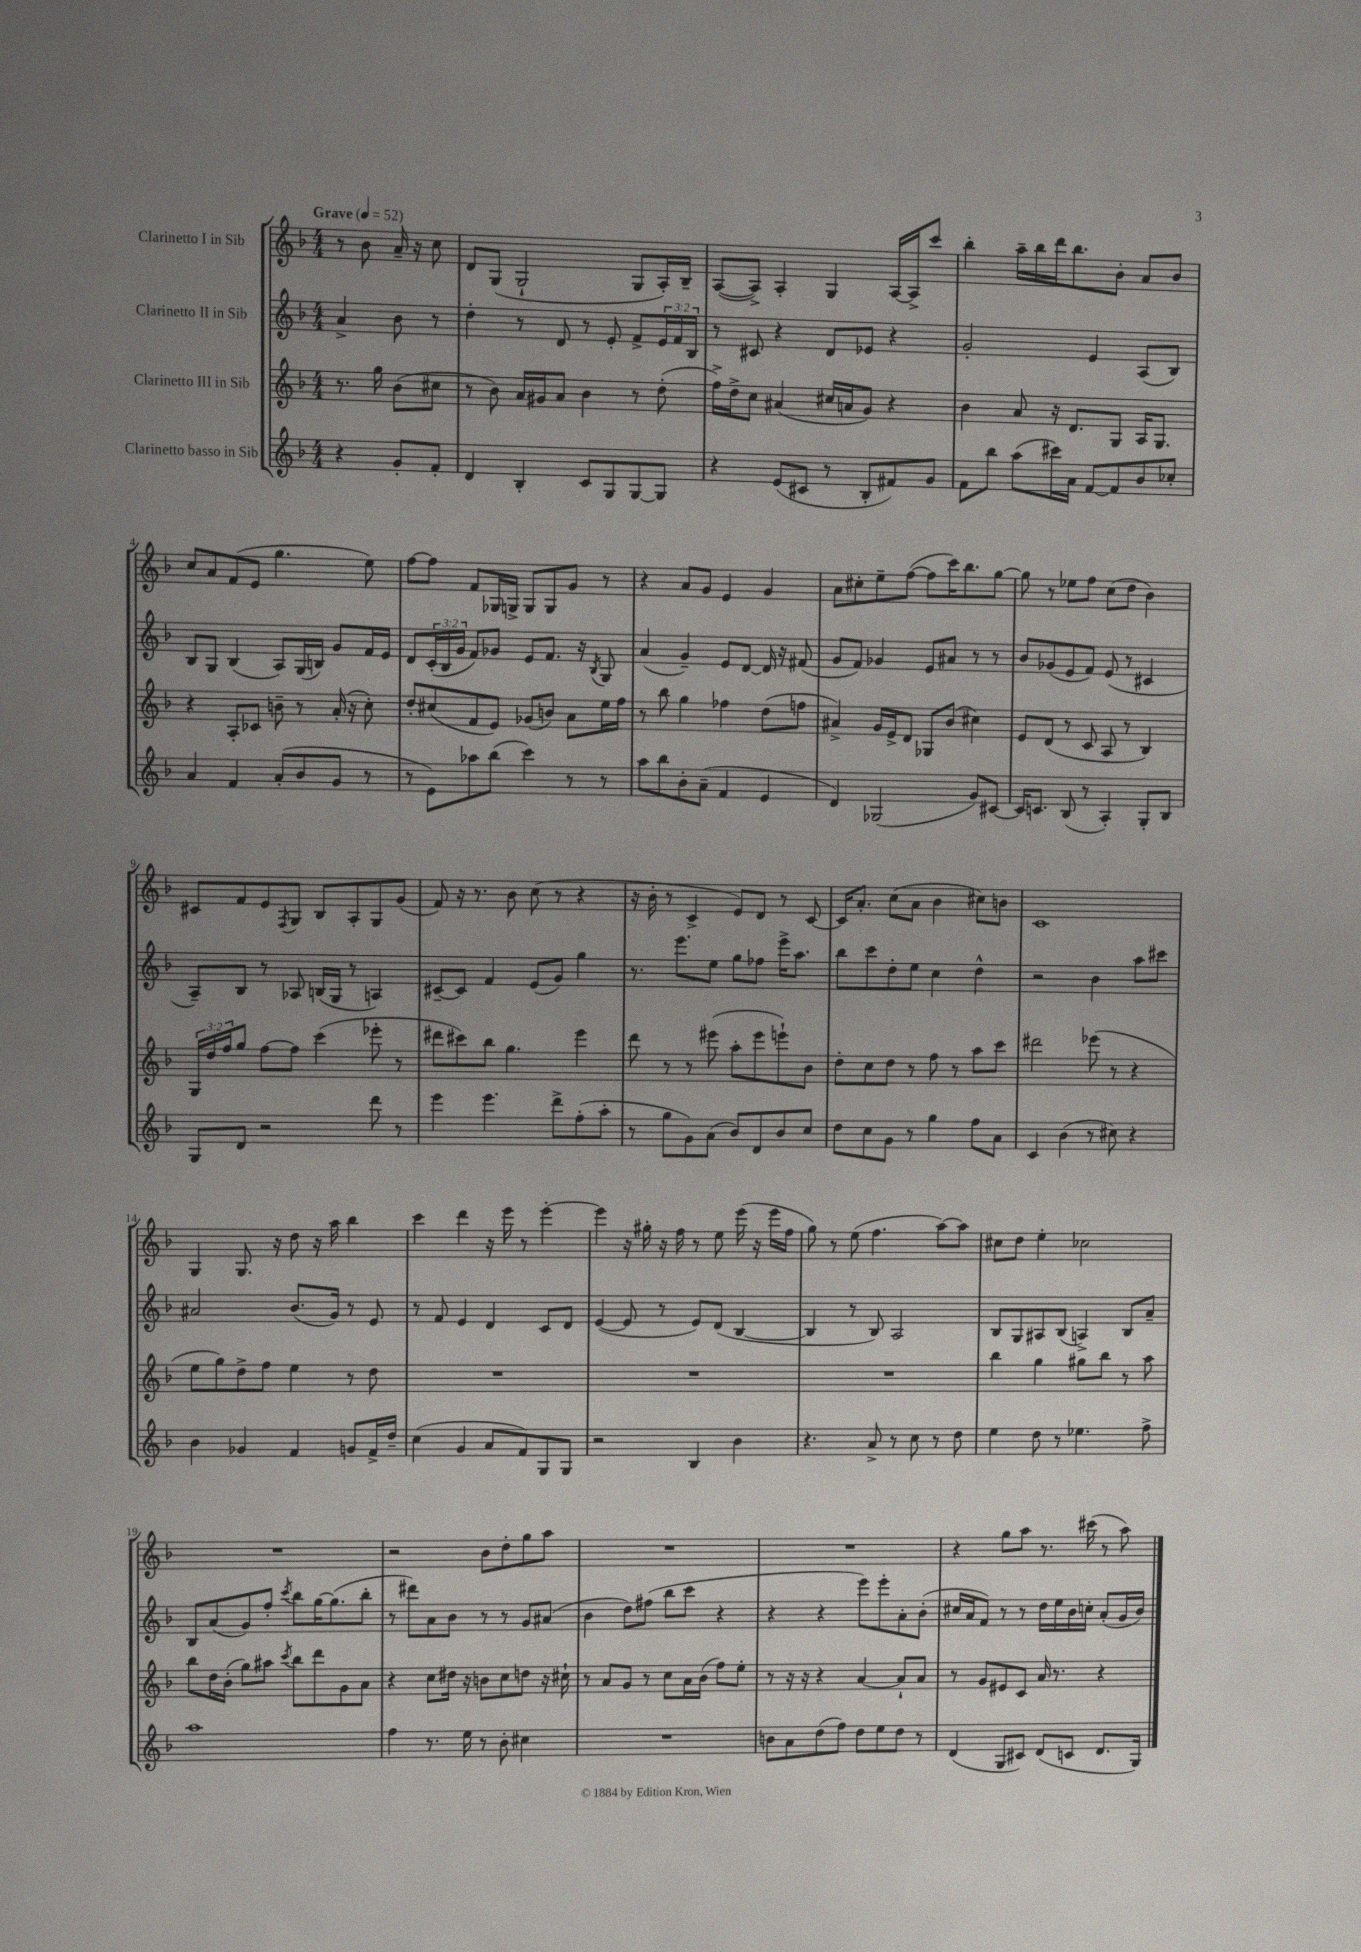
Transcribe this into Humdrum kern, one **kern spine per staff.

**kern	**kern	**kern	**kern
*part4	*part3	*part2	*part1
*staff4	*staff3	*staff2	*staff1
*I"Clarinetto basso in Sib	*I"Clarinetto III in Sib	*I"Clarinetto II in Sib	*I"Clarinetto I in Sib
*clefG2	*clefG2	*clefG2	*clefG2
*k[b-]	*k[b-]	*k[b-]	*k[b-]
*M4/4	*M4/4	*M4/4	*M4/4
*MM52	*MM52	*MM52	*MM52
=	=	=	=
!	!	!	!LO:TX:a:B:t=Grave
4r	8.r	4a^/	8r
.	.	.	8b-\
.	16gg\	.	.
8g'/L	(8b-\L	8b-\	16a~/
.	.	.	16r
8f'/J	8cc#X\J	8r	8cc\
=1	=1	=1	=1
4d/	8r	4dd'\	8d/L
.	8b-\)	.	(8G/J
4B-'/	16a/LL	8r	2G`/
.	16g#X/J	.	.
.	8a/J	8d/	.
8c/L	4b-\	8r	.
8G/	.	8e'/	.
[8G/	8r	8f^/L	8G/L
8G/J]	(8dd'\	24e/L	16A'/L)
.	.	24f/	.
.	.	.	16B-~/JJ
.	.	24B-/JJ	.
=2	=2	=2	=2
4r	16ff^\LL)	8r	([8A/L
.	16dd^\J	.	.
.	8cc\J	8c#X/	8A^/J])
(8e/L	(4a#X/	4r	4A'/
8c#X/J	.	.	.
8r	16cc#X/LL	8d/L	4G/
.	16an/J	.	.
8B-'/L	8g/J)	8e-X/J	.
8f#X/)	4r	4r	[16A/LL
.	.	.	16A^/J]
8g/J	.	.	8ccc/J
=3	=3	=3	=3
8f\L	4b-\	2g'/	4bb-'\
8bb-\J	.	.	.
(8aa\L	8a/	.	16aa~\LL
.	.	.	16bb-\
16ccc#X\L)	16r	.	16ddd\J
16a\JJ	8.d/L	.	8.bb-\
[8f/L	.	4e/	.
8f/]	8G/J	.	8b-'\J
8b-/	16A/KL	(8A/L	8a/L
.	8.G/J	.	.
8cc-X'/J	.	8B-/J)	8b-/J
!!LO:LB:g=z
=4	=4	=4	=4
4a/	4r	8B-/L	8cc/L
.	.	8G/J	8a/
4f/	8A'/L	(4B-/	(8f/
.	8c-X/J	.	8e/J
(8a'/L	8bn~\	8A/L)	4.gg\
8b-/	8r	(16G/L	.
.	.	16Bn/JJ)	.
8g/J	(16a'/	8g/L	.
.	16r	.	.
8r	8cc'\)	16f/L	8ee\)
.	.	16e/JJ	.
=5	=5	=5	=5
8r	8dd'/L	8d/L	[8ff\L
8e\L)	(8cc#X/	(24c'/L	8ff\J]
.	.	24B-/	.
.	.	24g/JJ	.
8aa-X\	8f/	8f/L)	8f/L
(8bb-\J	8e/J)	8g-X/J	16G-X/L
.	.	.	16Gn^/JJ
4ccc\)	(8g-X/L	8e/L	8G/L
.	8bn/J)	8.f/J	8G/
8r	8a\L	.	8g/J
.	.	16r	.
.	.	8qB-/	.
8r	16ee\L	8G/	8r
.	16ff\JJ	.	.
=6	=6	=6	=6
8aa\L	8r	(4a/	4r
8bb-\	8bb-\	.	.
8b-'\	4gg\	4g~/)	8a/L
(8a~\J	.	.	8g/J
4f/	4ff-X\	8e/L	4e/
.	.	[8d/J	.
4e/	(8dd\L	16d/]	4g/
.	.	16r	.
.	8ffn\J	(8f#X/	.
=7	=7	=7	=7
4d/)	4a#X^/)	8g/L	8a\L
.	.	8f/J)	8cc#X'\
(2G-X/	16g/LL	4g-X/	8ee~\
.	16e^/J	.	.
.	8d/J	.	([8ff\J
.	8G-X/L	8e/L	8ff\L]
.	(8b-/J	8a#X/J	16ccc\K)
.	.	.	8.bb-\
8g/L)	4cc#X\)	8r	.
[8c#X/J	.	8r	[8gg\J
=8	=8	=8	=8
16c#/KL]	8e/L	8b-/L	8gg\]
8.cn/J	.	.	.
.	(8d/J	(8g-X/	8r
(8B-/	8r	8e/	8ee-X\L
8r	8c/	8f/J)	8ff\J
4A'/)	8A/	(8e/	(8cc\L
.	8r	8r	8dd\J
8G'/L	4B-/)	4c#X/	4b-\)
8B-/J	.	.	.
!!LO:LB:g=z
=9	=9	=9	=9
8G/L	24G/LL	8A~/L)	8c#X/L
.	24dd/	.	.
.	24ff/J	.	.
8d/J	8gg/J	8B-/J	8f/
2r	[8ff\L	8r	8e/
.	.	.	8qF/
.	8ff\J]	8A-X/	8G/J
.	(4ccc\	(16Bn/LL	8B-/L
.	.	16G/JJ	.
.	.	8r	8A'/
8ddd\	8eee-X'\	4An/)	8G/
8r	8r	.	(8g/J
=10	=10	=10	=10
4eee\	8ddd#X\L	[8c#X~/L	8f/)
.	8ccc#X\)	8c#/J]	16r
.	.	.	8.r
4.eee\	8bb-\J	4f/	.
.	4.gg\	.	8b-\
.	.	(8e/L	(8cc\
8ddd^\L	.	8g/J)	8r
(8ff'\	4eee\	4gg\	4r
8aa'\J	.	.	.
=11	=11	=11	=11
8r	8ddd\	8.r	16r
.	.	.	16b-'\
8gg\L	8r	.	8r
.	.	8.eee\L	.
8g\)	8r	.	4c^/
(8a\J	(8eee#X\	8ee\J	.
8b-/L)	8aa'\L	8gg\L	8e/L)
8d/	8eee#\	8ff-X\J	8d/J
8b-/	8eeen`\)	16eee^\KL	8r
.	.	8.aa\J	.
8cc/J	8b-\J	.	[8c/
=12	=12	=12	=12
8dd\L	8dd'\L	8bb-\L	16c/KL]
.	.	.	8.a'/J
8cc\	8cc\	8ccc\	.
8g\J	8dd\J	8dd'\	(8cc\L
8r	8r	8ee\J	8a\J
4gg\	8ff\	4cc\	4b-\
.	8r	.	.
8ff\L	8aa\L	4dd^^\	8cc#X\L)
8a\J	8ccc\J	.	8bn\J
=13	=13	=13	=13
4c/	2ddd#X\	2r	1c
(4b-\	.	.	.
8r	(8eee-X\	4b-\	.
8cc#X\)	8r	.	.
4r	4r	8aa\L	.
.	.	8ccc#X\J	.
!!LO:LB:g=z
=14	=14	=14	=14
4b-\	8ee\L	2a#X/	4G/
.	8gg\)	.	.
4g-X/	8dd^\	.	8.G/
.	8ff\J	.	.
.	.	.	16r
4f/	4ee\	(8.b-/L	8dd\
.	.	.	16r
.	.	16g/Jk)	16aa\
8gn/L	8r	8r	4bb-\
16f^/L	8dd\	8e/	.
16dd~/JJ	.	.	.
=15	=15	=15	=15
(4cc\	1r	8r	4ccc\
.	.	8f/	.
4g/	.	4e/	4ddd\
8a/L	.	4d/	16r
.	.	.	16eee\
8f/)	.	.	8r
8G/	.	8c/L	[4eee'\
8G/J	.	8d/J	.
=16	=16	=16	=16
2r	1r	([4e/	4eee\]
.	.	8e/]	16r
.	.	.	16gg#X'\
.	.	8r	16r
.	.	.	16ff\
4B-/	.	8e/L)	8r
.	.	(8d/J	8ee\
4b-\	.	[4B-/	(16eee\
.	.	.	16r
.	.	.	16eee\LL
.	.	.	16ff\JJ
=17	=17	=17	=17
4.r	1r	4B-/]	8gg\)
.	.	.	8r
.	.	8r	(8ee\
8a^/	.	8B-/)	4.ff\
8r	.	2A/	.
8cc\	.	.	.
8r	.	.	[8aa\L)
8dd\	.	.	8aa\J]
=18	=18	=18	=18
4ee\	4bb-\	8B-/L	8cc#X\L
.	.	8G/	8dd\J
8dd\	4gg\	8A#X/	4ee'\
8r	.	(8B-/J	.
4.ee-X\	8gg#X\L	4An^/)	2cc-X\
.	8bb-\J	.	.
.	8r	8B-/L	.
8ff^\	8aa\	8a~/J	.
!!LO:LB:g=z
=19	=19	=19	=19
1aa	8bb-\L	8B-/L	1r
.	16dd\L	(8a/	.
.	(16b-'\JJ	.	.
.	8gg\L)	8g/)	.
.	8aa#X\J	8ff'/J	.
.	8qccc/	8qccc/	.
.	8bb-\L	8bb-\L	.
.	8ddd\	[16gg\K	.
.	.	(8.gg\]	.
.	8g\	.	.
.	8a\J	8bb-'\J	.
=20	=20	=20	=20
4ff\	4r	8r	2r
.	.	8ddd#X\L)	.
8.r	8cc\L	8a\	.
.	16dd#X\Jk	8b-\J	.
16ee\	16r	.	.
8r	8bn\L	8r	8b-\L
8b-'\	8cc\	8r	8dd'\
4cc#X\	8ddn\J	8g/L	8gg\
.	16r	(8a#X/J	8aa\J
.	16cc#X`\	.	.
=21	=21	=21	=21
1r	8r	4b-\	1r
.	8a/L	.	.
.	8g/J	8dd\L)	.
.	8r	(8ff#X\J	.
.	8cc\L	8bb-\L	.
.	16a\L	8ccc\J	.
.	(16b-\JJ	.	.
.	8ff\L)	4r	.
.	8ee'\J	.	.
=22	=22	=22	=22
8bn\L	8r	4r	1r
8a\	16r	.	.
.	16r	.	.
(8dd\	4r	4r	.
8ff\J)	.	.	.
8dd\L	[4a/	8eee\L)	.
8ee\	.	8eee'\	.
8dd\J	8a`/L]	8a'\	.
8r	8a/J	(8b-'\J	.
=23	=23	=23	=23
(4d/	8r	16cc#X/LL	4r
.	.	16a/J	.
.	8g/L	8f/J)	.
8G/L	8e#X/	8r	8gg\L
8c#X/J)	8c/J	8r	8aa\J
(8d/L	16a/	16dd\LL	8.r
.	8.r	16ee\	.
8cn/J	.	16b-\	.
.	.	16ccn'\JJ	(16ccc#X\
8.d/L	4r	(8a'/L	8r
.	.	16g/L	8aa\)
16G/Jk)	.	16b-/JJ)	.
==	==	==	==
*-	*-	*-	*-
